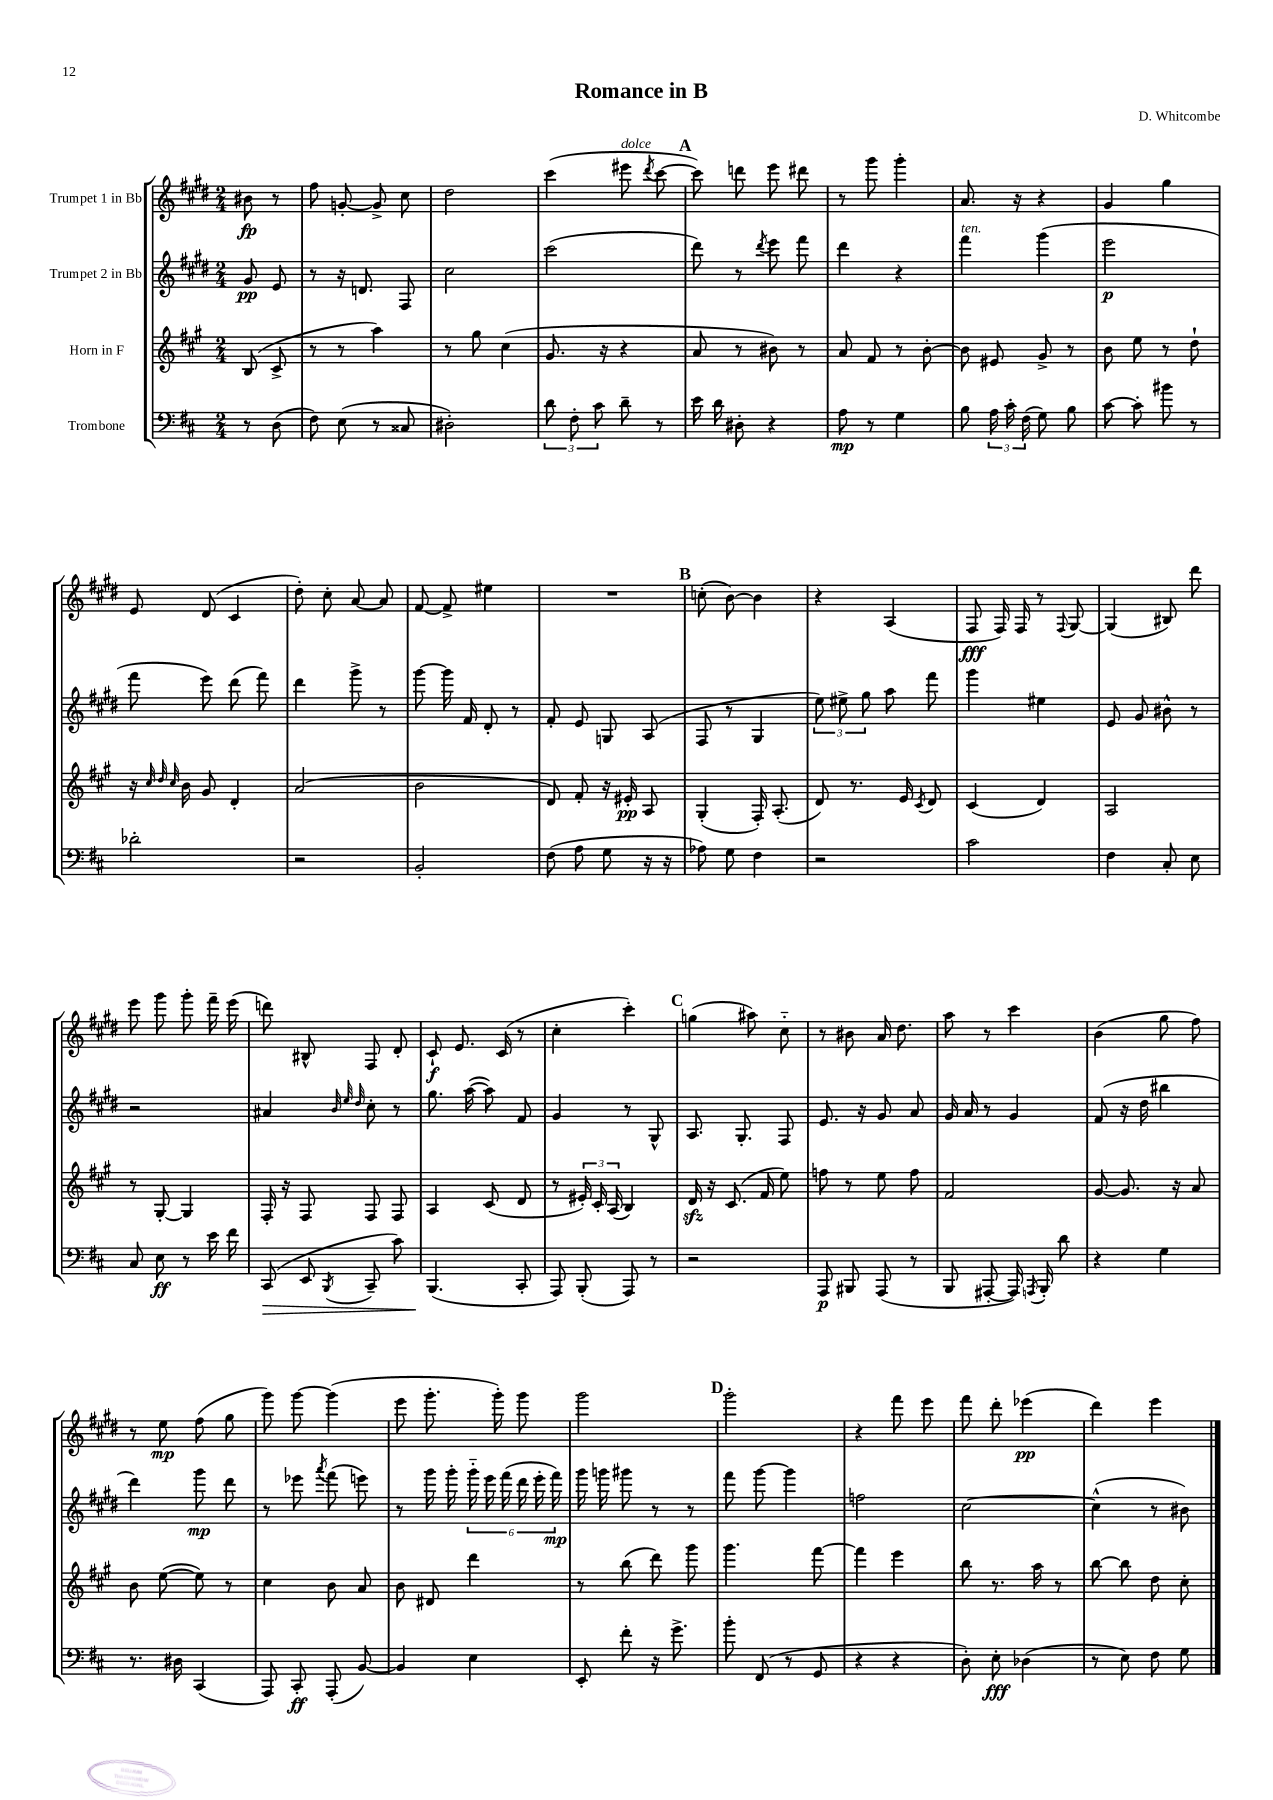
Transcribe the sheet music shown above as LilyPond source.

\header { title = "Romance in B" composer = "D. Whitcombe" }
<<
\new StaffGroup <<
\new Staff = "s0" \with { instrumentName = "Trumpet 1 in Bb" } {
    \clef treble \key e \major \numericTimeSignature \time 2/4 \partial 4
    \autoBeamOff bis'8\fp r8 |
    fis''8 g'8~-. g'8-> cis''8 |
    dis''2 |
    cis'''4( eis'''8^\markup { \italic "dolce" } \acciaccatura { dis'''8 } cis'''8~ |
    \mark \markup { \bold "A" } cis'''8) d'''8 e'''8 dis'''8 |
    r8 gis'''8 gis'''4-. |
    a'8. r16 r4 |
    gis'4 gis''4 |
    e'8 dis'8( cis'4 |
    dis''8-.) cis''8-. a'8~ a'8 |
    fis'8~ fis'8-> eis''4 |
    R2 |
    \mark \markup { \bold "B" } c''8-.( b'8~) b'4 |
    r4 a4( |
    fis8\fff fis16) fis16 r8 \appoggiatura { fis8 } gis8~ |
    gis4( bis8) dis'''8 |
    e'''8 gis'''8 gis'''8-. fis'''16-- e'''16( |
    d'''8) bis8-^ fis8 dis'8-. |
    cis'8-!\f e'8. cis'16( r8 |
    cis''4-. cis'''4-.) |
    \mark \markup { \bold "C" } g''4( ais''8) cis''8-_ |
    r8 bis'8 a'16 dis''8. |
    a''8 r8 cis'''4 |
    b'4( gis''8 fis''8) |
    r8 e''8\mp fis''8( gis''8 |
    gis'''8) gis'''8~ gis'''4( |
    e'''8 gis'''8.-. gis'''16-.) gis'''8 |
    gis'''2 |
    \mark \markup { \bold "D" } gis'''2-. |
    r4 fis'''8 e'''8 |
    fis'''8 dis'''8-. ees'''4\pp( |
    dis'''4) e'''4 \bar "|." |
}
\new Staff = "s1" \with { instrumentName = "Trumpet 2 in Bb" } {
    \clef treble \key e \major \numericTimeSignature \time 2/4 \partial 4
    \autoBeamOff gis'8\pp e'8 |
    r8 r16 d'8. fis8 |
    cis''2 |
    cis'''2( |
    \mark \markup { \bold "A" } dis'''8) r8 \acciaccatura { dis'''8 } e'''8 fis'''8 |
    dis'''4 r4 |
    fis'''4^\markup { \italic "ten." } gis'''4( |
    e'''2\p |
    fis'''8 e'''8) dis'''8( fis'''8) |
    dis'''4 gis'''8-> r8 |
    gis'''8~ gis'''16 fis'16 dis'8-. r8 |
    fis'8-. e'8 g8 a8( |
    \mark \markup { \bold "B" } fis8 r8 gis4 |
    \tuplet 3/2 { e''8) eis''8-> gis''8 } a''8 fis'''8 |
    gis'''4 eis''4 |
    e'8 gis'8 bis'8-^ r8 |
    r2 |
    ais'4 \grace { b'32 e''32 dis''32 } cis''8-. r8 |
    gis''8. a''16~( a''8) fis'8 |
    gis'4 r8 gis8-^ |
    \mark \markup { \bold "C" } a8. gis8.-. fis8 |
    e'8. r16 gis'8 a'8 |
    gis'16 a'16 r8 gis'4 |
    fis'8( r16 dis''16 bis''4 |
    dis'''4) gis'''8\mp dis'''8 |
    r8 ees'''8 \acciaccatura { a'''8 } fis'''8( e'''8) |
    r8 gis'''16 gis'''16-. \tuplet 6/4 { gis'''16-_ e'''16 fis'''16( dis'''16 e'''16-. fis'''16\mp) } |
    gis'''16 g'''16 gis'''8 r8 r8 |
    \mark \markup { \bold "D" } fis'''8 gis'''8~ gis'''4 |
    f''2 |
    cis''2~ |
    cis''4-^( r8 bis'8) \bar "|." |
}
\new Staff = "s2" \with { instrumentName = "Horn in F" } {
    \clef treble \key a \major \numericTimeSignature \time 2/4 \partial 4
    \autoBeamOff b8( cis'8-> |
    r8 r8 a''4) |
    r8 gis''8 cis''4( |
    gis'8. r16 r4 |
    \mark \markup { \bold "A" } a'8 r8 bis'8) r8 |
    a'8 fis'8 r8 b'8~-. |
    b'8 eis'8 gis'8-> r8 |
    b'8 e''8 r8 d''8-! |
    r16 \grace { cis''32 d''32 cis''32 } b'16 gis'8 d'4-. |
    a'2( |
    b'2 |
    d'8) fis'8-. r16 eis'16-.\pp a8 |
    \mark \markup { \bold "B" } gis4-.( fis16-.) a8.-.( |
    d'8) r8. e'16 \acciaccatura { cis'8 } d'8 |
    cis'4( d'4) |
    a2 |
    r8 gis8~-. gis4 |
    fis16-. r16 fis8 fis8 fis8 |
    a4 cis'8( d'8 |
    r8 \tuplet 3/2 { eis'16-.) cis'16-. a16( } b4) |
    \mark \markup { \bold "C" } d'16\sfz r16 cis'8.( fis'16 e''8) |
    f''8 r8 e''8 f''8 |
    fis'2 |
    gis'8~ gis'8. r16 a'8 |
    b'8 e''8~( e''8) r8 |
    cis''4 b'8 a'8 |
    b'8 dis'8 d'''4 |
    r8 b''8( d'''8) gis'''8 |
    \mark \markup { \bold "D" } gis'''4. fis'''8~ |
    fis'''4 e'''4 |
    b''8 r8. a''16 r8 |
    b''8~ b''8 d''8 cis''8-. \bar "|." |
}
\new Staff = "s3" \with { instrumentName = "Trombone" } {
    \clef bass \key d \major \numericTimeSignature \time 2/4 \partial 4
    \autoBeamOff r8 d8( |
    fis8) e8( r8 cisis8 |
    dis2-.) |
    \tuplet 3/2 { d'8 fis8-. cis'8 } d'8-- r8 |
    \mark \markup { \bold "A" } e'16 d'16 dis8-. r4 |
    a8\mp r8 g4 |
    b8 \tuplet 3/2 { a16 cis'16-. fis16( } g8) b8 |
    cis'8~ cis'8-. bis'8 r8 |
    des'2-. |
    r2 |
    b,2-. |
    fis8( a8 g8 r16 r16 |
    \mark \markup { \bold "B" } aes8) g8 fis4 |
    r2 |
    cis'2 |
    fis4 cis8-. e8 |
    cis8 e8\ff r8 e'16 fis'16 |
    cis,8\>( e,8 \acciaccatura { b,,8 } cis,8-- cis'8) |
    b,,4.\!( cis,8-. |
    a,,8) b,,8-.( a,,8) r8 |
    \mark \markup { \bold "C" } r2 |
    a,,8\p bis,,8 a,,8( r8 |
    b,,8 ais,,8~-. ais,,16) \acciaccatura { a,,8 } b,,16-. d'8 |
    r4 g4 |
    r8. dis16 cis,4( |
    a,,8) cis,8-.\ff a,,8-.( b,8~) |
    b,4 e4 |
    e,8-. fis'8-. r16 g'8.-> |
    \mark \markup { \bold "D" } b'8-. fis,8( r8 g,8 |
    r4 r4 |
    d8-.) e8-.\fff des4( |
    r8 e8) fis8 g8 \bar "|." |
}
>>
>>
\layout { \context { \Score \remove "Bar_number_engraver" } }
